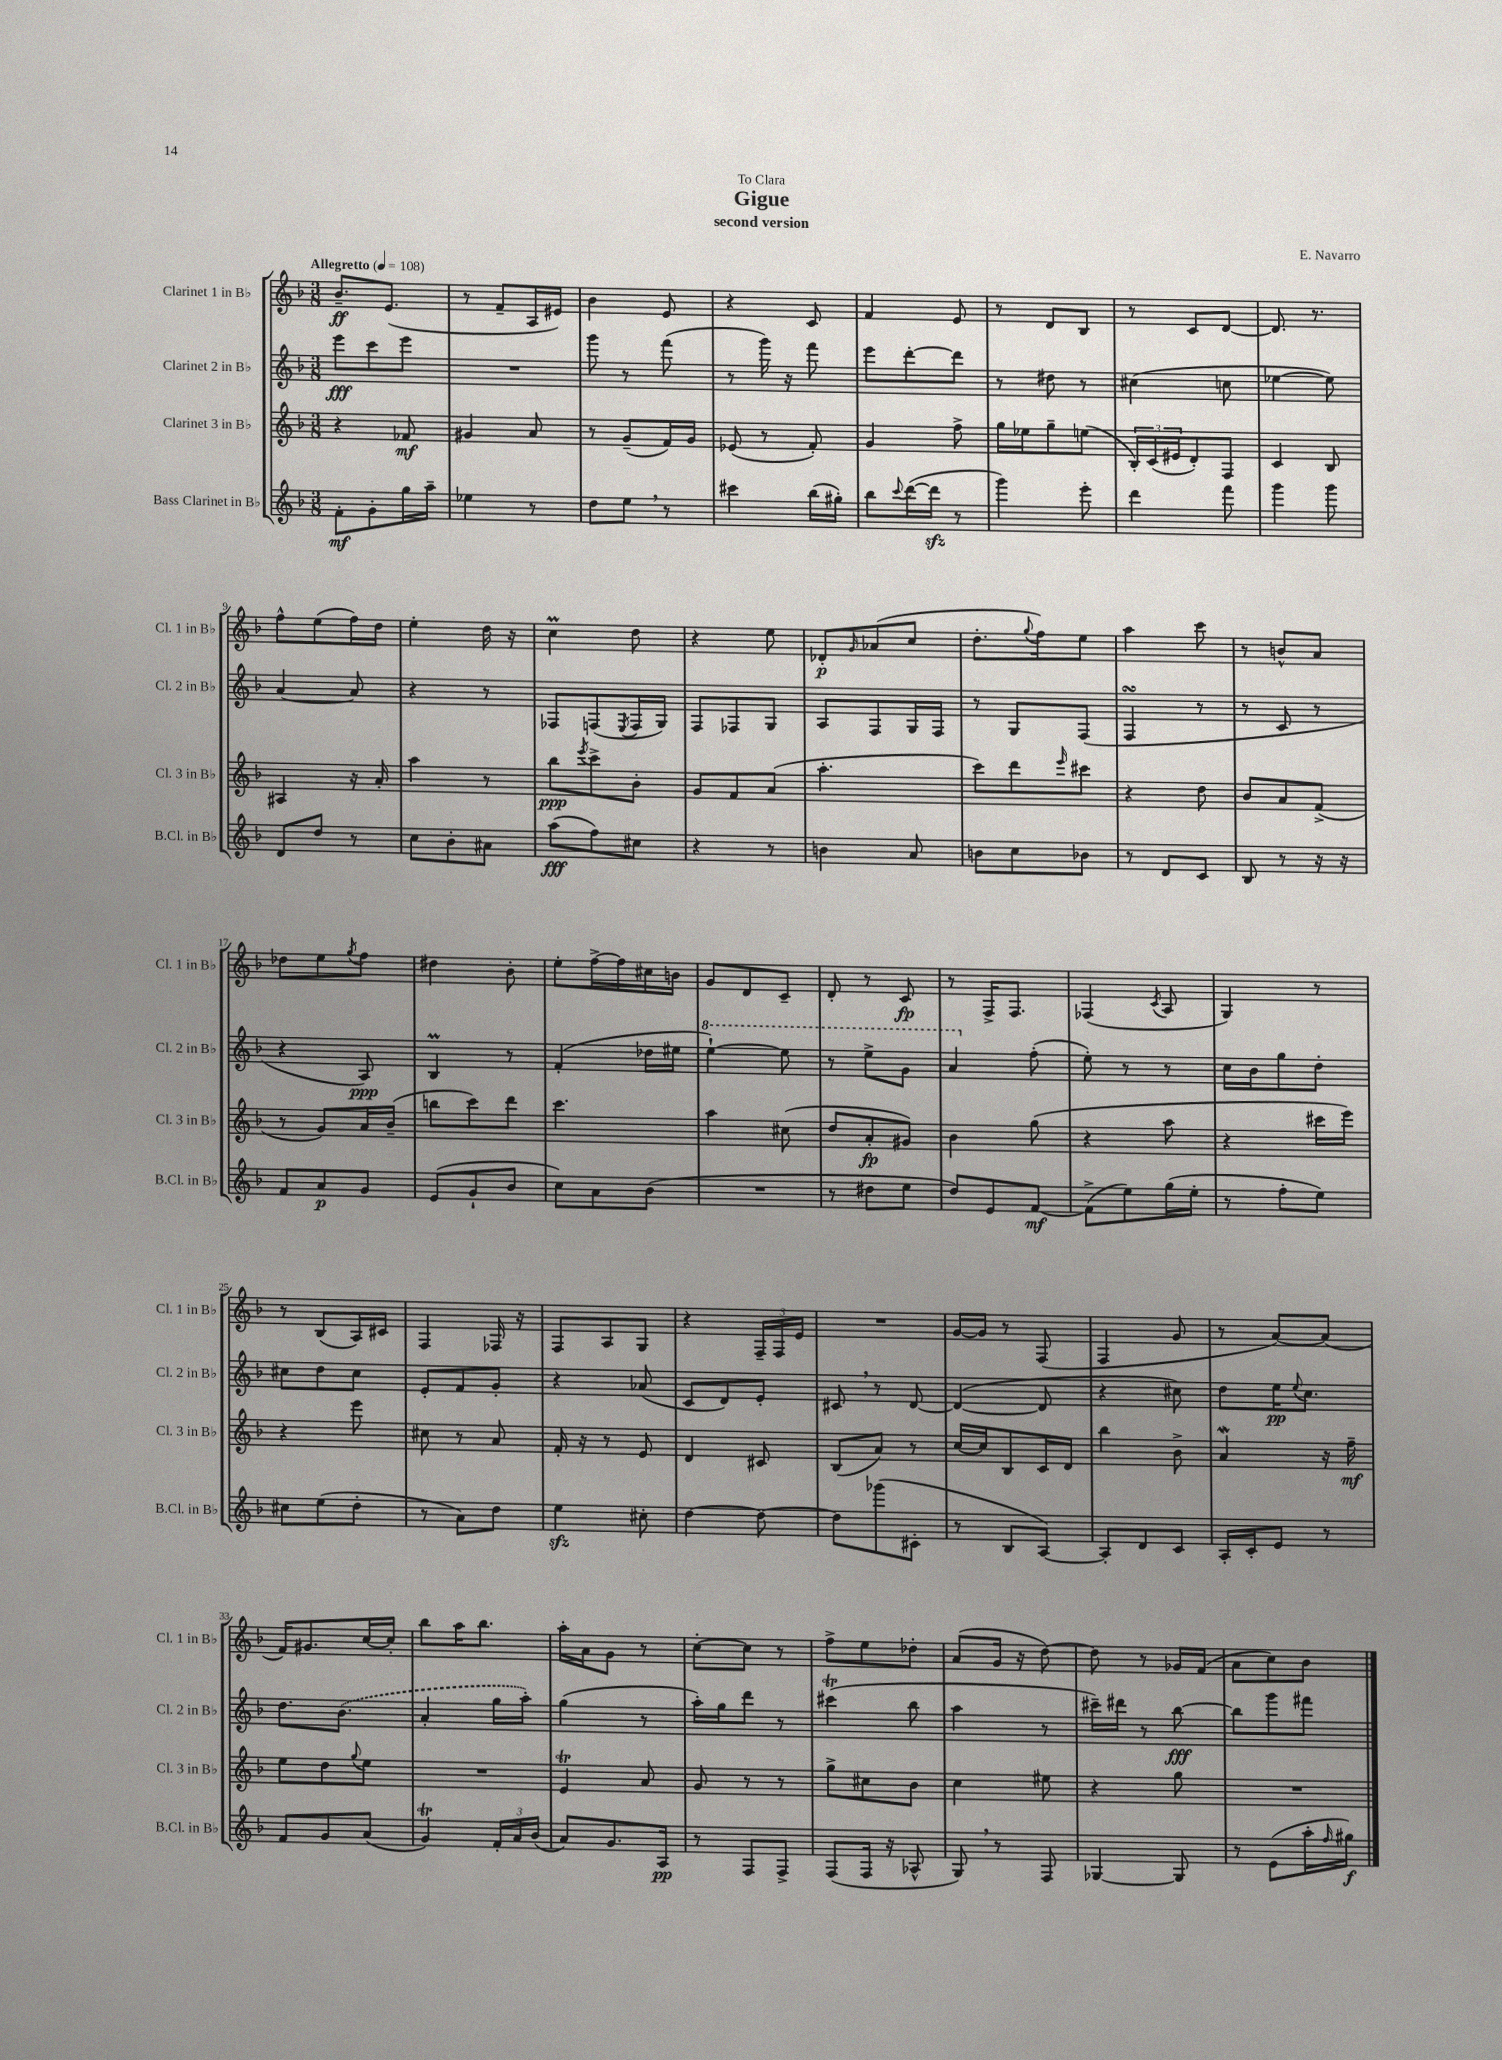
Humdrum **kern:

**kern	**dynam	**kern	**dynam	**kern	**dynam	**kern	**dynam
*part4	*part4	*part3	*part3	*part2	*part2	*part1	*part1
*staff4	*staff4	*staff3	*staff3	*staff2	*staff2	*staff1	*staff1
*I"Bass Clarinet in B♭	*	*I"Clarinet 3 in B♭	*	*I"Clarinet 2 in B♭	*	*I"Clarinet 1 in B♭	*
*I'B.Cl. in B♭	*	*I'Cl. 3 in B♭	*	*I'Cl. 2 in B♭	*	*I'Cl. 1 in B♭	*
*clefG2	*	*clefG2	*	*clefG2	*	*clefG2	*
*k[b-]	*	*k[b-]	*	*k[b-]	*	*k[b-]	*
*M3/8	*	*M3/8	*	*M3/8	*	*M3/8	*
*MM108	*	*MM108	*	*MM108	*	*MM108	*
=1	=1	=1	=1	=1	=1	=1	=1
!	!	!	!	!	!	!LO:TX:a:B:t=Allegretto	!
8f'\L	mf	4r	.	8eee\L	fff	8.b-~/L	ff
8g'\	.	.	.	8ccc\	.	.	.
.	.	.	.	.	.	(8.e/J	.
16gg\L	.	8f-X/	mf	8eee\J	.	.	.
16aa~\JJ	.	.	.	.	.	.	.
=2	=2	=2	=2	=2	=2	=2	=2
4ee-X\	.	4g#X/	.	4.r	.	8r	.
.	.	.	.	.	.	8f~/L	.
8r	.	8a/	.	.	.	16A/L	.
.	.	.	.	.	.	16e#X/JJ)	.
=3	=3	=3	=3	=3	=3	=3	=3
8dd\L	.	8r	.	8ggg\	.	4b-\	.
8ee,\J	.	(8g~/L	.	8r	.	.	.
8r	.	16f/L)	.	(8fff\	.	8e/	.
.	.	16g/JJ	.	.	.	.	.
=4	=4	=4	=4	=4	=4	=4	=4
4ccc#X\	.	(8e-X/	.	8r	.	4r	.
.	.	8r	.	16ggg\)	.	.	.
.	.	.	.	16r	.	.	.
(16bb-\LL	.	8f'/)	.	8fff\	.	8c/	.
16gg#X'\JJ)	.	.	.	.	.	.	.
=5	=5	=5	=5	=5	=5	=5	=5
8bb-\L	.	4g/	.	8eee\L	.	4f/	.
8qqccc/	.	.	.	.	.	.	.
([16ddd\L	.	.	.	[8ddd'\	.	.	.
16dddzz\JJ]	.	.	.	.	.	.	.
8r	.	8ff^\	.	8ddd\J]	.	8e/	.
=6	=6	=6	=6	=6	=6	=6	=6
4ggg\)	.	16gg\LL	.	8r	.	8r	.
.	.	16ee-X\J	.	.	.	.	.
.	.	8gg~\	.	8dd#X\	.	8d/L	.
8eee'\	.	(8een\J	.	8r	.	8B-/J	.
=7	=7	=7	=7	=7	=7	=7	=7
4ddd\	.	24B-'/LL)	.	(4cc#X\	.	8r	.
.	.	(24c/	.	.	.	.	.
.	.	24e#X/J	.	.	.	.	.
.	.	8d'/)	.	.	.	8c/L	.
8fff\	.	8F/J	.	8ccn\	.	[8d/J	.
=8	=8	=8	=8	=8	=8	=8	=8
4ggg\	.	4c/	.	[4ee-X\	.	8.d/]	.
.	.	.	.	.	.	8.r	.
8ggg\	.	8B-/	.	8ee-\])	.	.	.
!!LO:LB:g=z
=9	=9	=9	=9	=9	=9	=9	=9
8d/L	.	4A#X/	.	[4a/	.	8ff^^\L	.
8dd/J	.	.	.	.	.	(8ee\	.
8r	.	16r	.	8a/]	.	16ff\L)	.
.	.	16a'/	.	.	.	16dd\JJ	.
=10	=10	=10	=10	=10	=10	=10	=10
8cc\L	.	4aa\	.	4r	.	4ee'\	.
8b-'\	.	.	.	.	.	.	.
8a#X\J	.	8r	.	8r	.	16dd\	.
.	.	.	.	.	.	16r	.
=11	=11	=11	=11	=11	=11	=11	=11
(8aa\L	fff	8bb-\L	ppp	8F-X/L	.	4ccM\	.
.	.	8qeee/	.	.	.	.	.
8ff\)	.	8ccc^\	.	(8Fn/	.	.	.
.	.	.	.	8qE/	.	.	.
8cc#X\J	.	8b-'\J	.	16F/L	.	8dd\	.
.	.	.	.	16G/JJ)	.	.	.
=12	=12	=12	=12	=12	=12	=12	=12
4r	.	8g/L	.	8F/L	.	4r	.
.	.	8f/	.	8F-X/	.	.	.
8r	.	(8a/J	.	8G/J	.	8ee\	.
=13	=13	=13	=13	=13	=13	=13	=13
4bn\	.	4.aa'\	.	8A/L	.	8d-X'/L	p
.	.	.	.	.	.	16qqg/	.
.	.	.	.	8F/	.	(8a-X/	.
8a/	.	.	.	16G/L	.	8cc/J	.
.	.	.	.	16F/JJ	.	.	.
=14	=14	=14	=14	=14	=14	=14	=14
8bn\L	.	8ccc\L)	.	8r	.	8.dd'\L	.
8cc\	.	8ddd\	.	8G/L	.	.	.
.	.	.	.	.	.	8qqgg/	.
.	.	.	.	.	.	16ff\k)	.
.	.	16qqeee/	.	.	.	.	.
8b-X\J	.	8ccc#X\J	.	(8F/J	.	8ee\J	.
=15	=15	=15	=15	=15	=15	=15	=15
8r	.	4r	.	4FsSSs/	.	4aa\	.
8d/L	.	.	.	.	.	.	.
8c/J	.	8dd\	.	8r	.	8ccc\	.
=16	=16	=16	=16	=16	=16	=16	=16
8B-/	.	8b-/L	.	8r	.	8r	.
8r	.	8a/	.	8c/	.	8bn^^/L	.
16r	.	(8f^/J	.	8r	.	8a/J	.
16r	.	.	.	.	.	.	.
!!LO:LB:g=z
=17	=17	=17	=17	=17	=17	=17	=17
8f/L	.	8r	.	4r	.	8dd-X\L	.
8a/	p	8g/L)	.	.	.	8ee\	.
.	.	.	.	.	.	8qgg/	.
8g/J	.	16a/L	.	8A/)	ppp	8ff\J	.
.	.	(16b-~/JJ	.	.	.	.	.
=18	=18	=18	=18	=18	=18	=18	=18
(8e/L	.	8bbn\L	.	4B-M/	.	4dd#X\	.
8g`/	.	8ccc\)	.	.	.	.	.
8b-/J	.	8ddd\J	.	8r	.	8b-'\	.
=19	=19	=19	=19	=19	=19	=19	=19
8cc\L)	.	4.ccc\	.	(4f'/	.	8ee'\L	.
8a\	.	.	.	.	.	[16ff^\L	.
.	.	.	.	.	.	16ff\]	.
(8b-\J	.	.	.	16dd-X\LL	.	16cc#X\	.
.	.	.	.	16ee#X\JJ	.	16bn\JJ	.
=20	=20	=20	=20	=20	=20	=20	=20
*	*	*	*	*8va	*	*	*
4.r	.	4aa\	.	[4eee`\)	.	8g/L	.
.	.	.	.	.	.	8d/	.
.	.	(8cc#X\	.	8eee\]	.	8c~/J	.
=21	=21	=21	=21	=21	=21	=21	=21
8r	.	8dd/L	.	8r	.	8d'/	.
8dd#X\L	.	8a'/	fp	8eee^\L	.	8r	.
8ee\J	.	8g#X/J)	.	8gg\J	.	8c/	fp
=22	=22	=22	=22	=22	=22	=22	=22
8dd/L)	.	4b-\	.	4aa/	.	8r	.
8e/	.	.	.	.	.	16F^/KL	.
.	.	.	.	.	.	8.F/J	.
*	*	*	*	*X8va	*	*	*
[8f/J	mf	(8gg\	.	(8ff'\	.	.	.
=23	=23	=23	=23	=23	=23	=23	=23
(8f^\L]	.	4r	.	8ee'\)	.	(4F-X/	.
8ee\)	.	.	.	8r	.	.	.
.	.	.	.	.	.	8qc/	.
(16gg\L	.	8aa\	.	8r	.	8A/	.
16ee'\JJ	.	.	.	.	.	.	.
=24	=24	=24	=24	=24	=24	=24	=24
8r	.	4r	.	16cc\LL	.	4G/)	.
.	.	.	.	16b-\J	.	.	.
8ff'\L	.	.	.	8gg\	.	.	.
8ee\J)	.	16ccc#X\LL	.	8dd'\J	.	8r	.
.	.	16eee\JJ)	.	.	.	.	.
!!LO:LB:g=z
=25	=25	=25	=25	=25	=25	=25	=25
8cc#X\L	.	4r	.	8cc#X\L	.	8r	.
(8ee\	.	.	.	8dd\	.	(8B-/L	.
8dd'\J	.	8eee\	.	8cc#\J	.	16A/L)	.
.	.	.	.	.	.	16c#X/JJ	.
=26	=26	=26	=26	=26	=26	=26	=26
8r	.	8cc#X\	.	8e'/L	.	4F/	.
8a\L)	.	8r	.	8f/	.	.	.
8dd\J	.	8a/	.	8g'/J	.	16F-X/	.
.	.	.	.	.	.	16r	.
=27	=27	=27	=27	=27	=27	=27	=27
4eezz\	.	16f'/	.	4r	.	8F/L	.
.	.	16r	.	.	.	.	.
.	.	8r	.	.	.	8A/	.
8cc#X'\	.	8e/	.	(8a-X/	.	8G/J	.
=28	=28	=28	=28	=28	=28	=28	=28
[4dd\	.	4d/	.	8c/L	.	4r	.
.	.	.	.	8d/)	.	.	.
8dd\_	.	8c#X/	.	8e'/J	.	24F~/LL	.
.	.	.	.	.	.	24F/	.
.	.	.	.	.	.	24e/JJ	.
=29	=29	=29	=29	=29	=29	=29	=29
8dd\L]	.	(8B-/L	.	8c#X,/	.	4.r	.
(8ggg-X\	.	8a/J)	.	8r	.	.	.
8c#X'\J	.	8r	.	[8d/	.	.	.
=30	=30	=30	=30	=30	=30	=30	=30
8r	.	[16cc/LL	.	(4d/_	.	[16g/LL	.
.	.	16cc/J]	.	.	.	16g/JJ]	.
8B-/L	.	8B-/	.	.	.	8r	.
[8A/J)	.	16c/L	.	8d/]	.	(8F/	.
.	.	16d/JJ	.	.	.	.	.
=31	=31	=31	=31	=31	=31	=31	=31
8A'/L]	.	4bb-\	.	4r	.	4F/	.
8d/	.	.	.	.	.	.	.
8c/J	.	8b-^\	.	8cc#X\)	.	8g/	.
=32	=32	=32	=32	=32	=32	=32	=32
16A'/LL	.	4aW/	.	8dd\L	.	8r	.
16c'/J	.	.	.	.	.	.	.
8e/J	.	.	.	16ee\K	pp	[8a/L)	.
.	.	.	.	8qqee/	.	.	.
.	.	.	.	8.cc\J	.	.	.
8r	.	16r	.	.	.	(8a/J]	.
.	.	16ff~\	mf	.	.	.	.
!!LO:LB:g=z
=33	=33	=33	=33	=33	=33	=33	=33
8f/L	.	8ee\L	.	8.dd\L	.	16f/KL)	.
.	.	.	.	.	.	8.g#X/	.
8g/	.	8dd\	.	.	.	.	.
.	.	.	.	(8.b-\J	.	.	.
.	.	8qqgg/	.	.	.	.	.
(8a/J	.	8ee\J	.	.	.	[16cc/L	.
.	.	.	.	.	.	16cc'/JJ]	.
=34	=34	=34	=34	=34	=34	=34	=34
4gT/)	.	4.r	.	4a'/	.	8bb-\L	.
.	.	.	.	.	.	16aa\K	.
.	.	.	.	.	.	8.bb-\J	.
24f'/LL	.	.	.	16gg\LL	.	.	.
24a/	.	.	.	.	.	.	.
.	.	.	.	16aa'\JJ)	.	.	.
(24b-/JJ	.	.	.	.	.	.	.
=35	=35	=35	=35	=35	=35	=35	=35
8a/L)	.	4et/	.	(4gg\	.	16aa'\LL	.
.	.	.	.	.	.	16a\J	.
8.g/	.	.	.	.	.	8g\J	.
.	.	8a/	.	8r	.	8r	.
16A/Jk	pp	.	.	.	.	.	.
=36	=36	=36	=36	=36	=36	=36	=36
8r	.	8g/	.	16aa'\LL)	.	[8cc'\L	.
.	.	.	.	16gg\J	.	.	.
8F/L	.	8r	.	8ddd\J	.	8cc\J]	.
8F^/J	.	8r	.	8r	.	8r	.
=37	=37	=37	=37	=37	=37	=37	=37
(8F/L	.	8gg^\L	.	(4ccc#Xt\	.	8ff^\L	.
16F/Jk	.	8cc#X\	.	.	.	8ee\	.
16r	.	.	.	.	.	.	.
8A-X^^/	.	8b-\J	.	8bb-\	.	8dd-X'\J	.
=38	=38	=38	=38	=38	=38	=38	=38
8G,/)	.	4cc\	.	4aa\	.	(8a/L	.
8r	.	.	.	.	.	16g/Jk	.
.	.	.	.	.	.	16r	.
8F/	.	8ee#X\	.	8r	.	[8dd\)	.
=39	=39	=39	=39	=39	=39	=39	=39
[4G-X/	.	4r	.	16ccc#X~\LL)	.	8dd\]	.
.	.	.	.	16ddd#X\JJ	.	.	.
.	.	.	.	8r	.	8r	.
8G-/]	.	8gg\	.	[8bb-\	fff	16g-X/LL	.
.	.	.	.	.	.	(16f/JJ	.
=40	=40	=40	=40	=40	=40	=40	=40
8r	.	4.r	.	8bb-\L]	.	8a\L	.
(8e\L	.	.	.	8ggg\	.	8cc\)	.
16aa'\L	.	.	.	8fff#X\J	.	8b-\J	.
16qqff/	.	.	.	.	.	.	.
16gg#X\JJ)	f	.	.	.	.	.	.
==	==	==	==	==	==	==	==
*-	*-	*-	*-	*-	*-	*-	*-
